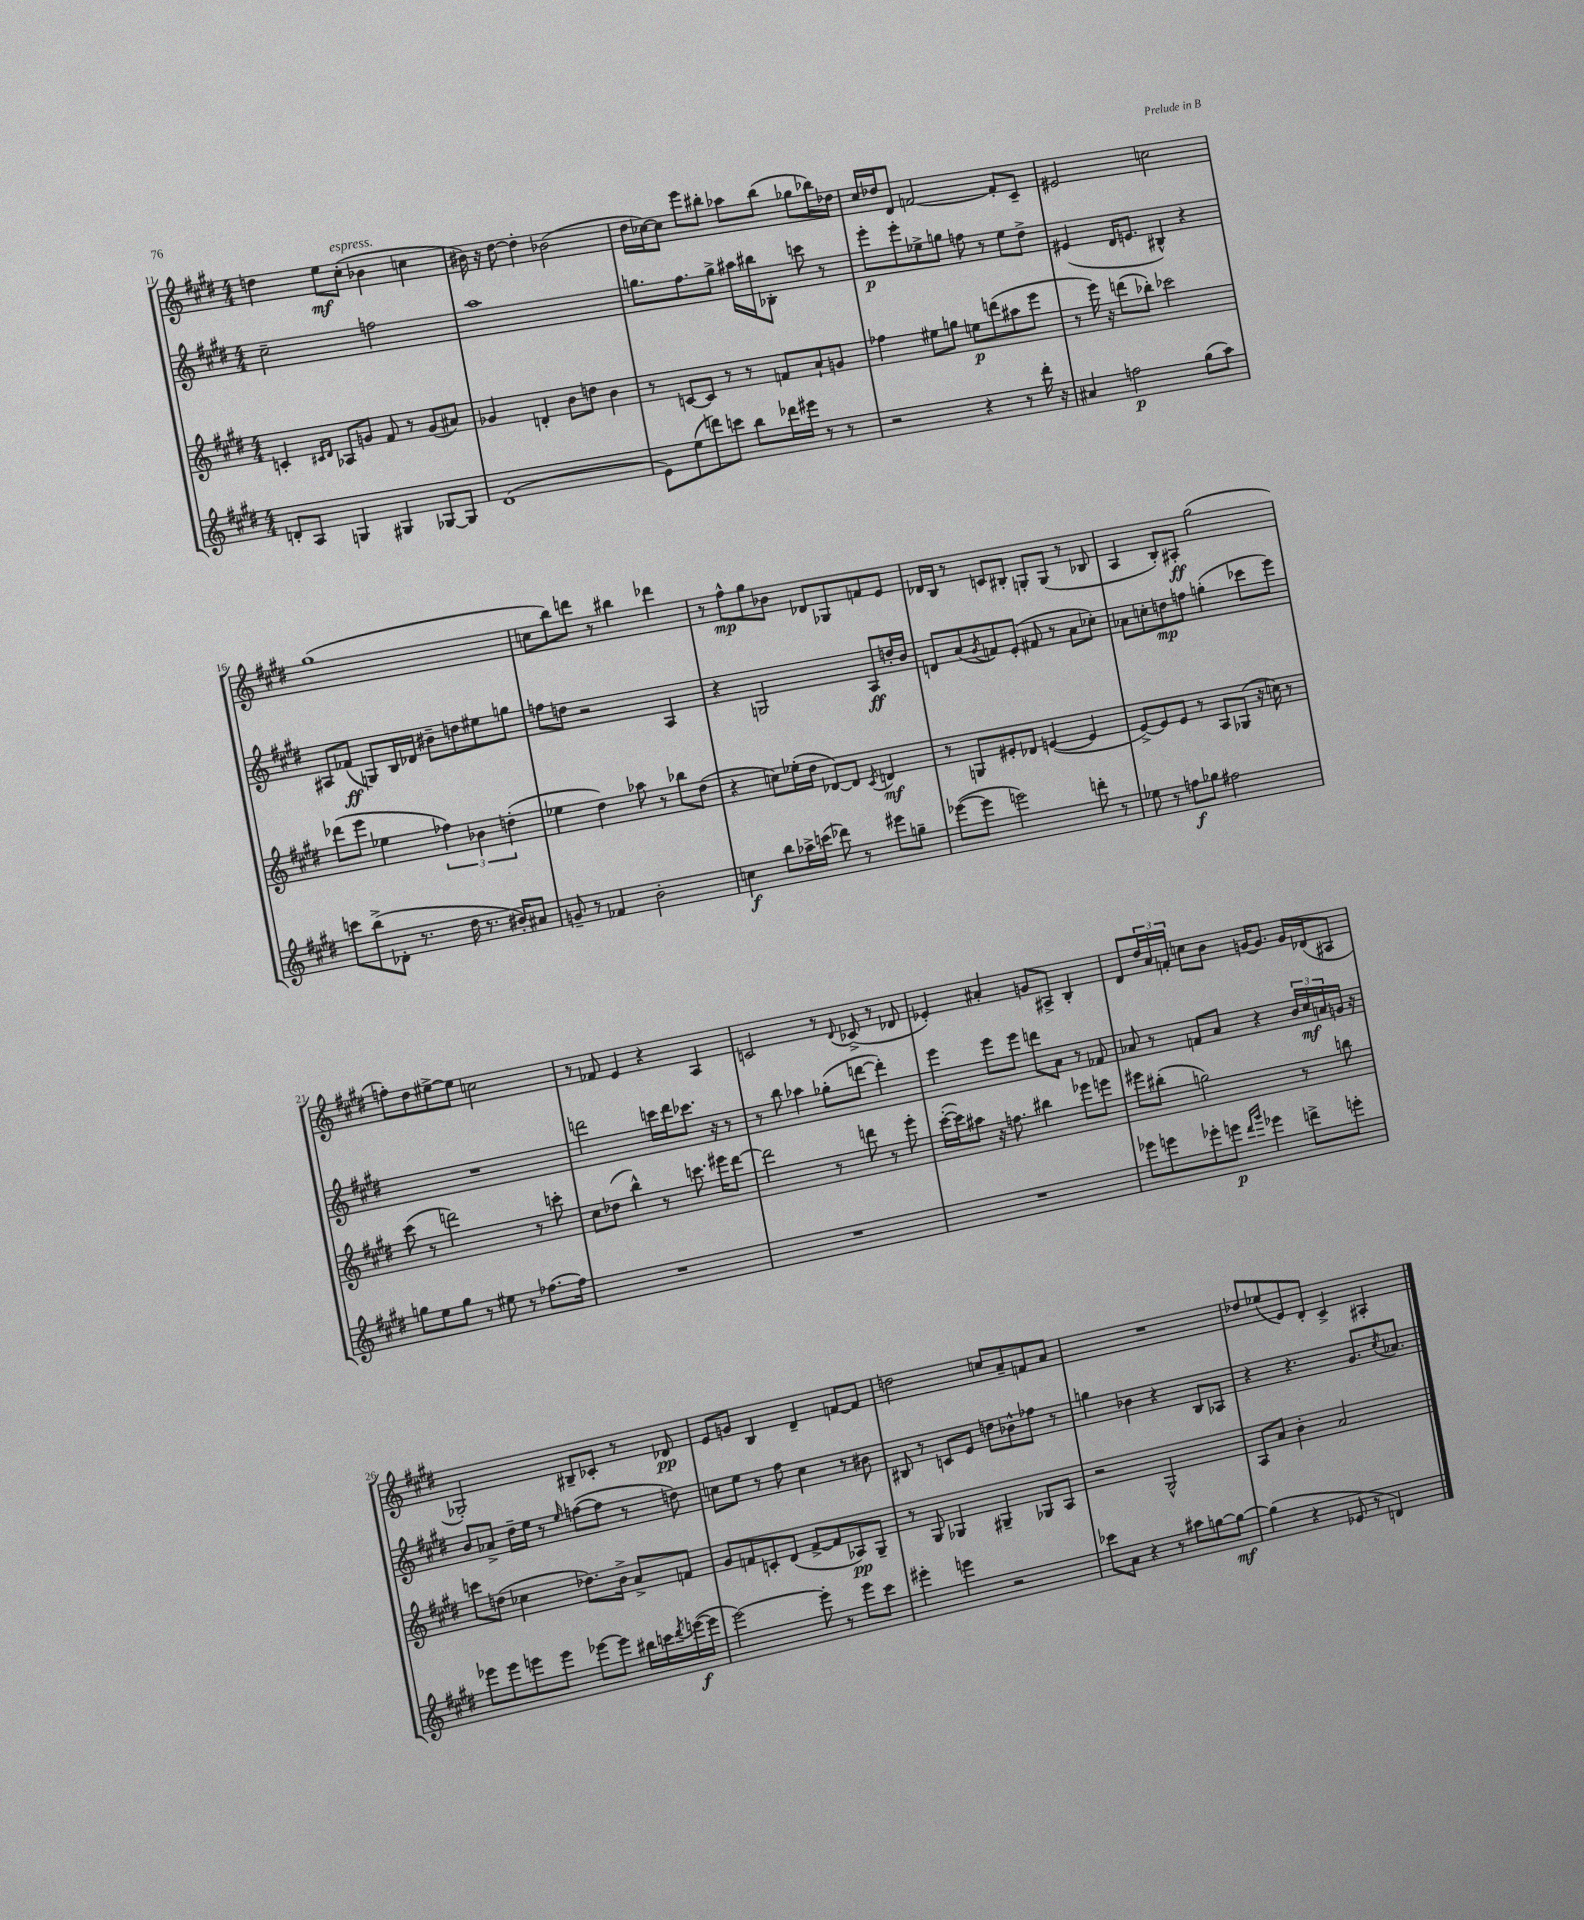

**kern	**dynam	**kern	**dynam	**kern	**dynam	**kern	**dynam
*part4	*part4	*part3	*part3	*part2	*part2	*part1	*part1
*staff4	*staff4	*staff3	*staff3	*staff2	*staff2	*staff1	*staff1
*clefG2	*	*clefG2	*	*clefG2	*	*clefG2	*
*k[f#c#g#d#]	*	*k[f#c#g#d#]	*	*k[f#c#g#d#]	*	*k[f#c#g#d#]	*
*M4/4	*	*M4/4	*	*M4/4	*	*M4/4	*
=11	=11	=11	=11	=11	=11	=11	=11
8dn'/L	.	4cn'/	.	2cc#~\	.	4ddn\	.
8A/J	.	.	.	.	.	.	.
.	.	16qqc#X/LL	.	.	.	.	.
.	.	16qqd#/JJ	.	.	.	.	.
4Gn/	.	8A-X/L	.	.	.	8ee\L	mf
!	!	!	!	!	!	!LO:TX:a:i:t=espress.	!
.	.	8gn/J	.	.	.	(8cc#'\J	.
4G#X/	.	8f#/	.	2ffn\	.	4b-X\	.
.	.	8r	.	.	.	.	.
[8G-X/L	.	(8g/L	.	.	.	4ccn\	.
8G-/J]	.	8a#X/J)	.	.	.	.	.
=12	=12	=12	=12	=12	=12	=12	=12
(1d#	.	4g-X/	.	1aa	.	16b#X\)	.
.	.	.	.	.	.	16r	.
.	.	.	.	.	.	[8dd#\	.
.	.	4dn'/	.	.	.	4dd#'\]	.
.	.	8b\L	.	.	.	(2b-X\	.
.	.	8ddn\J	.	.	.	.	.
.	.	4b\	.	.	.	.	.
=13	=13	=13	=13	=13	=13	=13	=13
8e\L)	.	8r	.	8.ggn\L	.	16dd#\LL	.
.	.	.	.	.	.	[16cc-X\J)	.
(8ee\	.	[8cn/L	.	.	.	8cc-\J]	.
.	.	.	.	8.ff#\	.	.	.
8dddn\)	.	8c/J]	.	.	.	8eee\L	.
8cccn\J	.	8r	.	8gg^\J	.	8bb#X'\J	.
8bb\L	.	8r	.	16aa#X\LL	.	8aa-X\L	.
.	.	.	.	16bb#X\J	.	.	.
16ddd-X\L	.	8fn/L	.	8B-X'\J	.	(8bb#\J	.
16eee#X\JJ	.	.	.	.	.	.	.
8r	.	8a`/	.	8cccn\	.	8gg-X\L	.
8r	.	8gn/J	.	8r	.	16bb-X\L)	.
.	.	.	.	.	.	16dd-X\JJ	.
=14	=14	=14	=14	=14	=14	=14	=14
2r	.	4ff-X\	.	8eee'\L	p	16cc#/LL	.
.	.	.	.	.	.	16dd-X/J	.
.	.	.	.	8eee'\	.	8d#/J	.
.	.	8ee#X\L	.	8ee-X^\	.	[2fn/	.
.	.	8ggn\J	.	8ggn\J	.	.	.
4r	.	8een\L	p	8ffn\	.	.	.
.	.	(8dddn\	.	8r	.	.	.
8r	.	8aa#X\	.	8ee-\L	.	8f'/L]	.
16ddd#'\	.	8eee\J	.	8dd#^\J	.	8c#~/J	.
16r	.	.	.	.	.	.	.
=15	=15	=15	=15	=15	=15	=15	=15
4a#X/	.	8r	.	(4e#X/	.	2e#X/	.
.	.	16eee\)	.	.	.	.	.
.	.	16r	.	.	.	.	.
2ffn\	p	(8dddn\L	.	16d#/KL	.	.	.
.	.	.	.	8.en/J	.	.	.
.	.	8bb-X'\J)	.	.	.	.	.
.	.	2ccc-X\	.	4B#X^^/)	.	2ccn\	.
(8gg#\L	.	.	.	4r	.	.	.
8aa\J)	.	.	.	.	.	.	.
!!LO:LB:g=z
=16	=16	=16	=16	=16	=16	=16	=16
8cccn\L	.	(8ddd-X\L	.	8A#X/L	.	(1gg#	.
(8bb^\	.	8eee\J	.	(8f-X/J	ff	.	.
8d-X'\J	.	4ee-X\	.	8Gn/L)	.	.	.
8.r	.	.	.	16B/L	.	.	.
.	.	.	.	16d-X/JJ	.	.	.
.	.	6ff-X\)	.	8b#X~\L	.	.	.
16dd#\	.	.	.	.	.	.	.
8.r	.	.	.	8ddn\	.	.	.
.	.	6b-X\	.	.	.	.	.
.	.	.	.	8ee#X\	.	.	.
16b#X'/KL)	.	.	.	.	.	.	.
.	.	(6ddn'\	.	.	.	.	.
8a#X/J	.	.	.	8ggn\J	.	.	.
=17	=17	=17	=17	=17	=17	=17	=17
8gn~/	.	4ee-X\	.	8ffn\L	.	8ccn\L	.
8r	.	.	.	8ddn\J	.	8bb\)	.
4f-X/	.	4dd#\)	.	2r	.	8dddn\J	.
.	.	.	.	.	.	8r	.
2b'\	.	8aa-X\	.	.	.	4bb#X\	.
.	.	8r	.	.	.	.	.
.	.	8bb-X\L	.	4A/	.	4ddd-X\	.
.	.	(8dd#\J	.	.	.	.	.
=18	=18	=18	=18	=18	=18	=18	=18
4ccn\	f	4r	.	4r	.	8r	.
.	.	.	.	.	.	8ff#^^\L	mp
8bb\L	.	8ccn\L)	.	2Gn/	.	8gg#\	.
16aa-X^\L	.	(16ee-X'\L	.	.	.	8b-X\J	.
(16cccn\JJ	.	16dd#\JJ	.	.	.	.	.
8ddd-X\)	.	[8d-X/L)	.	.	.	8d-X/L	.
8r	.	8d-/J]	.	.	.	8G-X/	.
.	.	8qc#/	.	.	.	.	.
8eee#X\L	.	4dn/	mf	8A/L	ff	8fn/	.
8ggn~\J	.	.	.	16ddn'/L	.	8e/J	.
.	.	.	.	16b/JJ	.	.	.
=19	=19	=19	=19	=19	=19	=19	=19
([8eee-X\L	.	8r	.	8dn/L	.	16d-X/LL	.
.	.	.	.	.	.	16B/JJ	.
8eee-\J]	.	8Gn/L	.	(8a/	.	8r	.
.	.	.	.	8qg#/	.	.	.
2eeen\)	.	8e#X'/	.	8fn/)	.	8cn/L	.
.	.	8d-X/J	.	(8e'/J	.	8B#X'/J	.
.	.	([4en/	.	8f#X/	.	8Gn'/L	.
.	.	.	.	8r	.	(8G/J	.
8dddn'\	.	4e/]	.	8a\L	.	8r	.
8r	.	.	.	8cc-X'\J)	.	8B-X/	.
=20	=20	=20	=20	=20	=20	=20	=20
8ee-X\	.	[8e^/L)	.	8a-X\L	.	4A/	.
8r	.	8e/]	.	8ccn'\	.	.	.
8ffn\L	f	8e/J	.	8ddn\	mp	8B'/L)	.
8gg-X\J	.	8r	.	8ffn\J	.	8A#X'/J	ff
2ff#X\	.	8A/L	.	(4ggn'\	.	(2gg#\	.
.	.	(8G-X/J	.	.	.	.	.
.	.	16r	.	8ccc-X\L	.	.	.
.	.	16ccn\)	.	.	.	.	.
.	.	8r	.	8eee\J)	.	.	.
!!LO:LB:g=z
=21	=21	=21	=21	=21	=21	=21	=21
8ggn\L	.	(8ccc#\	.	1r	.	8ffn'\L)	.
8ee\	.	8r	.	.	.	8dd#\	.
8gg\J	.	2dddn\)	.	.	.	[8ee#X^\	.
8r	.	.	.	.	.	8ee#\J]	.
8ee#X\	.	.	.	.	.	2ccn\	.
8r	.	.	.	.	.	.	.
[8.ff-X\L	.	8r	.	.	.	.	.
.	.	8cccn'\	.	.	.	.	.
16ff-\Jk]	.	.	.	.	.	.	.
=22	=22	=22	=22	=22	=22	=22	=22
1r	.	8cc#\L	.	2dddn\	.	8r	.
.	.	(8dd-X\J	.	.	.	8f-X/	.
.	.	4bb^^\)	.	.	.	4e/	.
.	.	8r	.	16cccn\LL	.	4r	.
.	.	.	.	16ddd\J	.	.	.
.	.	8.cccn\	.	8.ccc-X\J	.	.	.
.	.	.	.	.	.	4A/	.
.	.	16eee#X\KL	.	16r	.	.	.
.	.	[8ddd#\J	.	8r	.	.	.
=23	=23	=23	=23	=23	=23	=23	=23
1r	.	2ddd#\]	.	8r	.	2cn/	.
.	.	.	.	8bb\	.	.	.
.	.	.	.	4aa-X\	.	.	.
.	.	8r	.	(8gg-X'\L	.	8r	.
.	.	.	.	.	.	8qqd#/	.
.	.	8dddn\	.	[8dddn\J	.	(8c-X^/	.
.	.	8r	.	4ddd'\])	.	8r	.
.	.	8eee'\	.	.	.	8d-X/	.
=24	=24	=24	=24	=24	=24	=24	=24
1r	.	([16ccc#'\LL	.	4eee\	.	4e-X'/)	.
.	.	16ccc#\J])	.	.	.	.	.
.	.	8aa#X\J	.	.	.	.	.
.	.	16r	.	8eee\L	.	4a#X'/	.
.	.	8.ffn\	.	.	.	.	.
.	.	.	.	8eee\J	.	.	.
.	.	4bb#X\	.	8dddn\L	.	8gn/L	.
.	.	.	.	8a\J	.	8A#X^/J	.
.	.	8eee-X\L	.	8r	.	4B'/	.
.	.	8eeen\J	.	8f-X/	.	.	.
=25	=25	=25	=25	=25	=25	=25	=25
8eee-X\L	.	8eee#X\L	.	8a-X/	.	8d#/L	.
8eeen\	.	(8bb#X'\J	.	8r	.	24dd#/L	.
.	.	.	.	.	.	24a/	.
.	.	.	.	.	.	24fn'/JJ	.
8eee-X'\	.	2ggn\)	.	8fn/L	.	8ccn\L	.
8eeen\J	p	.	.	8a-/J	.	8b\J	.
16qqddd#/LL	.	.	.	.	.	.	.
16qqggg#/JJ	.	.	.	.	.	.	.
4eee-X\	.	.	.	4r	.	[16gn/KL	.
.	.	.	.	.	.	8.g/J]	.
8dddn^\L	.	8r	.	24b/LL	.	16g/LL	.
.	.	.	.	24cc#/	mf	.	.
.	.	.	.	.	.	(16d-X/J	.
.	.	.	.	24an/	.	.	.
8eeen'\J	.	8bbn\	.	16gn/JJ	.	8A#X/J	.
.	.	.	.	16r	.	.	.
!!LO:LB:g=z
=26	=26	=26	=26	=26	=26	=26	=26
8eee-X\L	.	8cccn\L	.	8b/L	.	2G-X'/)	.
8eee-\	.	(8ddn\J	.	8a-X^/J	.	.	.
8eeen\	.	4cc-X\	.	16dd#~\LL	.	.	.
.	.	.	.	16ee\JJ	.	.	.
8eee\J	.	.	.	8r	.	.	.
.	.	.	.	16qqee/	.	.	.
[8eee-X\L	.	8.dd-X\L)	.	([8ffn\L	.	8B#X~/L	.
8eee-\J]	.	.	.	8ff\J]	.	8c-X'/J	.
.	.	16b^\Jk	.	.	.	.	.
16bb#X\LL	.	8a^/L	.	8r	.	8r	.
16cccn\	.	.	.	.	.	.	.
8qddd#/	.	.	.	.	.	.	.
([16eeen\	f	8fn/J	.	8ddn\)	.	8d-X/	pp
16eee\JJ]	.	.	.	.	.	.	.
=27	=27	=27	=27	=27	=27	=27	=27
[2eee\)	.	8g#/L	.	8ccn\L	.	8e/L	.
.	.	8fn/	.	8ee\J	.	8gn/J	.
.	.	8cn'/	.	8r	.	4B/	.
.	.	(8d#/J	.	8ff#\	.	.	.
8eee'\]	.	[8f^/L	.	4cc\	.	4d#~/	.
8r	.	8f/]	.	.	.	.	.
8eee\L	.	8A-X/)	pp	8r	.	[8fn/L	.
8ccc#\J	.	8G#~/J	.	8b#X\	.	8f/J]	.
=28	=28	=28	=28	=28	=28	=28	=28
4eee#X'\	.	8r	.	8B#X/	.	2ddn\	.
.	.	8G#/	.	8r	.	.	.
4eeen\	.	4G-X/	.	8cn/L	.	.	.
.	.	.	.	8e/J	.	.	.
2r	.	4G#X~/	.	8ddn\L	.	8ccn/L	.
.	.	.	.	8b-X^^\	.	8a~/	.
.	.	8G-X/L	.	8ff-X\J	.	8fn/	.
.	.	8A/J	.	8r	.	8a/J	.
=29	=29	=29	=29	=29	=29	=29	=29
8ccc-X\L	.	2r	.	4ggn\	.	1r	.
8a\J	.	.	.	.	.	.	.
4r	.	.	.	4b-X\	.	.	.
8r	.	2G#^^/	.	4r	.	.	.
8aa#X\L	.	.	.	.	.	.	.
[8ggn\	.	.	.	8B/L	.	.	.
8gg\J_	mf	.	.	8A-X/J	.	.	.
=30	=30	=30	=30	=30	=30	=30	=30
(4gg\]	.	8A/L	.	4r	.	8dd-X/L	.
.	.	8a/J	.	.	.	(8ee-X/	.
4r	.	4b'\	.	4.r	.	8e/)	.
.	.	.	.	.	.	8d#'/J	.
8e-X/	.	2a/	.	.	.	4c#^/	.
8r	.	.	.	8.g#/L	.	.	.
4dn/)	.	.	.	.	.	4A#X'/	.
.	.	.	.	8qcc#/	.	.	.
.	.	.	.	8.a-X/J	.	.	.
==	==	==	==	==	==	==	==
*-	*-	*-	*-	*-	*-	*-	*-
